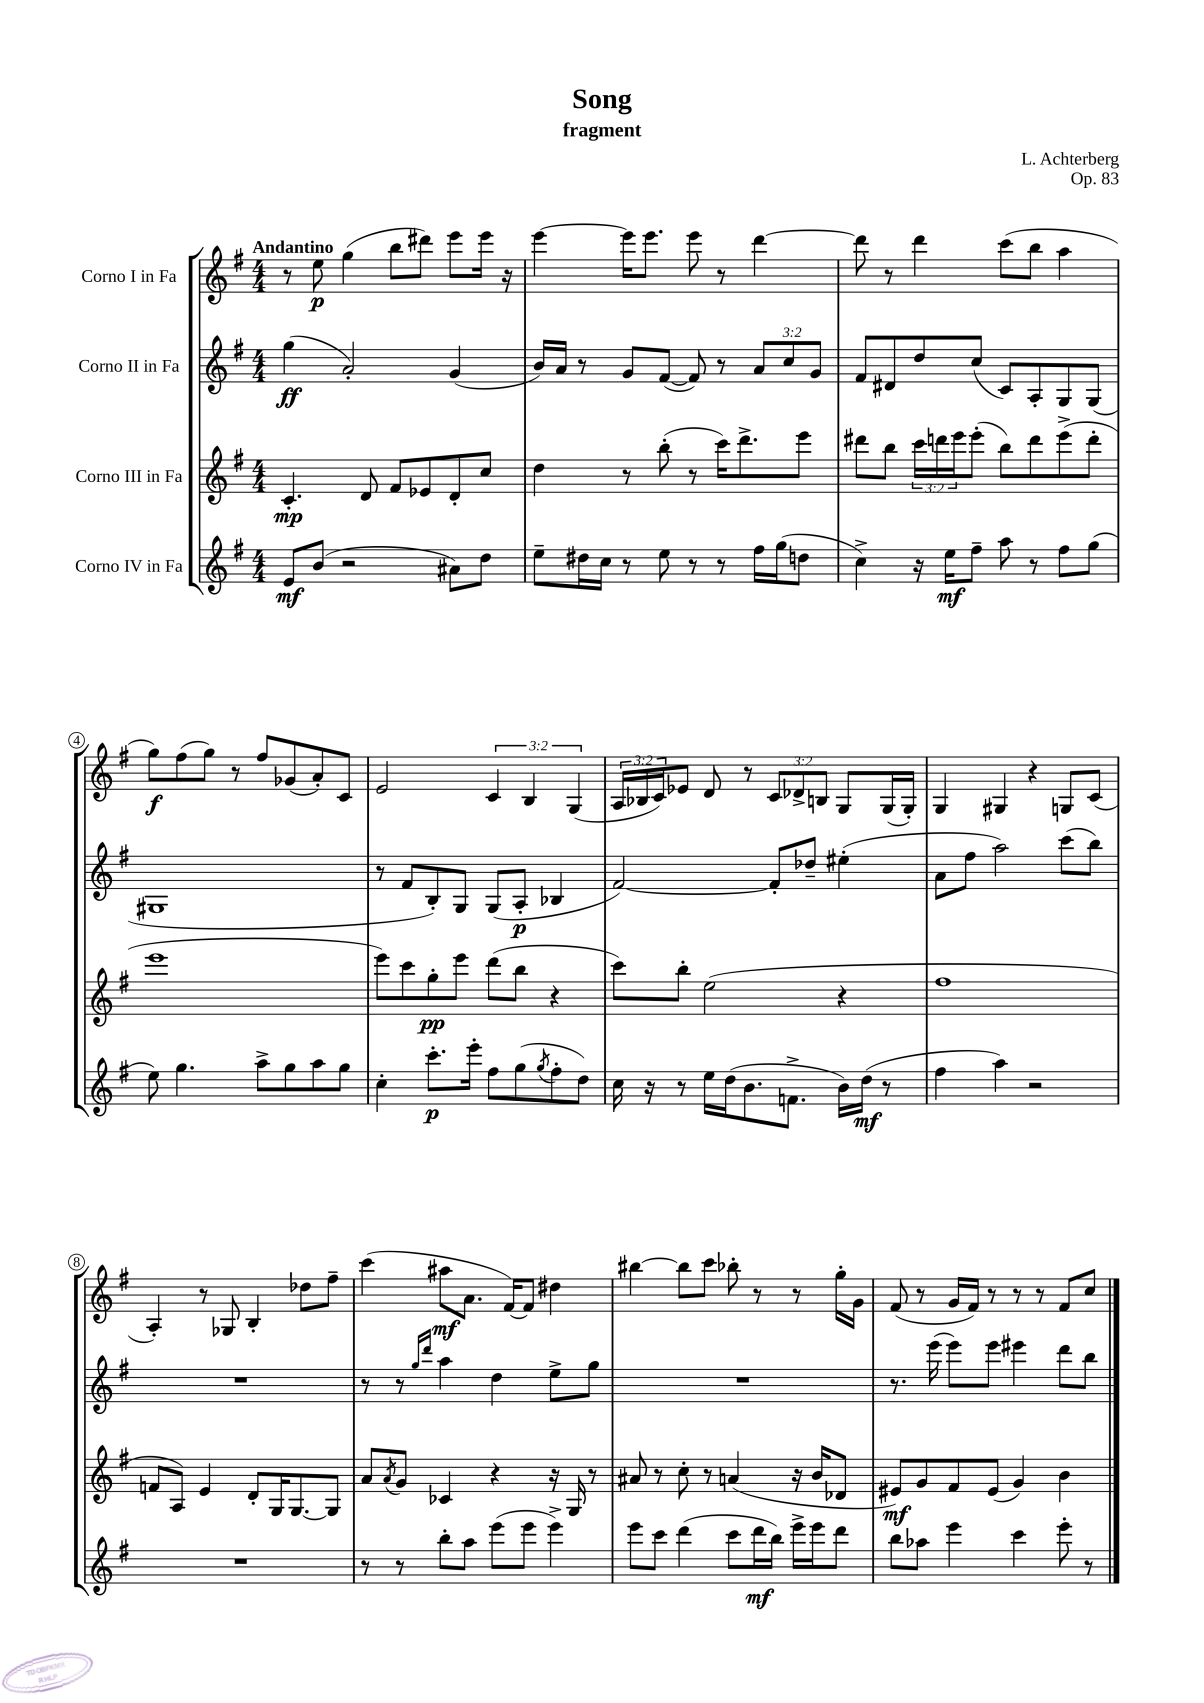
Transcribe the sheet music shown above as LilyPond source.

\header { title = "Song" composer = "L. Achterberg" subtitle = "fragment" opus = "Op. 83" }
<<
\new StaffGroup <<
\new Staff = "s0" \with { instrumentName = "Corno I in Fa" } {
    \clef treble \key g \major \numericTimeSignature \time 4/4 \override Staff.TupletNumber.text = #tuplet-number::calc-fraction-text \tempo "Andantino"
    r8 e''8\p g''4( b''8 dis'''8) e'''8 e'''16 r16 |
    e'''4~ e'''16 e'''8. e'''8 r8 d'''4~ |
    d'''8 r8 d'''4 c'''8( b''8 a''4 |
    g''8\f) fis''8( g''8) r8 fis''8 ges'8( a'8-.) c'8 |
    e'2 \tuplet 3/2 { c'4 b4 g4( } |
    \tuplet 3/2 { a16 bes16 c'16) } ees'8 d'8 r8 \tuplet 3/2 { c'8 des'8-> b8 } g8 g16( g16-.) |
    g4 gis4 r4 g8 c'8( |
    a4-.) r8 ges8 b4-. des''8 fis''8-- |
    c'''4( ais''8\mf a'8. fis'16~) fis'8 dis''4 |
    bis''4~ bis''8 c'''8 bes''8-. r8 r8 g''16-. g'16 |
    fis'8( r8 g'16 fis'16) r8 r8 r8 fis'8 c''8 \bar "|." |
}
\new Staff = "s1" \with { instrumentName = "Corno II in Fa" } {
    \clef treble \key g \major \numericTimeSignature \time 4/4 \override Staff.TupletNumber.text = #tuplet-number::calc-fraction-text
    g''4\ff( a'2-.) g'4( |
    b'16) a'16 r8 g'8 fis'8~( fis'8) r8 \tuplet 3/2 { a'8 c''8 g'8 } |
    fis'8 dis'8 d''8 c''8( c'8) a8-. g8 g8( |
    gis1 |
    r8 fis'8 b8-.) g8 g8( a8-.\p bes4 |
    fis'2~) fis'8-. des''8-- eis''4-.( |
    a'8 fis''8 a''2) c'''8( b''8) |
    R1 |
    r8 r8 \grace { g''16 d'''16 } a''4 d''4 e''8-> g''8 |
    R1 |
    r8. e'''16( e'''8) e'''8 eis'''4 d'''8 b''8 \bar "|." |
}
\new Staff = "s2" \with { instrumentName = "Corno III in Fa" } {
    \clef treble \key g \major \numericTimeSignature \time 4/4 \override Staff.TupletNumber.text = #tuplet-number::calc-fraction-text
    c'4.-.\mp d'8 fis'8 ees'8 d'8-. c''8 |
    d''4 r8 b''8-.( r8 c'''16) d'''8.-> e'''8 |
    dis'''8 b''8 \tuplet 3/2 { c'''16 d'''16 e'''16 } e'''8-.( b''8) d'''8 e'''8->( d'''8-. |
    e'''1 |
    e'''8) c'''8 g''8-.\pp e'''8 d'''8( b''8 r4 |
    c'''8) b''8-. e''2( r4 |
    fis''1 |
    f'8 a8) e'4 d'8-. g16 g8.~ g8 |
    a'8 \acciaccatura { a'8 } g'8 ces'4 r4 r16 g16 r8 |
    ais'8 r8 c''8-. r8 a'4( r16 b'16 des'8 |
    eis'8\mf) g'8 fis'8 eis'8( g'4) b'4 \bar "|." |
}
\new Staff = "s3" \with { instrumentName = "Corno IV in Fa" } {
    \clef treble \key g \major \numericTimeSignature \time 4/4
    e'8\mf b'8( r2 ais'8) d''8 |
    e''8-- dis''16 c''16 r8 e''8 r8 r8 fis''16 g''16( d''8 |
    c''4->) r16 e''16\mf fis''8-- a''8 r8 fis''8 g''8( |
    e''8) g''4. a''8-> g''8 a''8 g''8 |
    c''4-. c'''8.-.\p e'''16-. fis''8 g''8( \acciaccatura { g''8 } fis''8-. d''8) |
    c''16 r16 r8 e''16 d''16( b'8. f'8.-> b'16) d''16\mf( r8 |
    fis''4 a''4) r2 |
    R1 |
    r8 r8 b''8-. a''8 e'''8( e'''8 e'''4->) |
    e'''8 c'''8 d'''4( c'''8 d'''16\mf b''16) e'''16-> e'''16 d'''8 |
    b''8 aes''8 e'''4 c'''4 e'''8-. r8 \bar "|." |
}
>>
>>
\layout { \context { \Score \override BarNumber.stencil = #(make-stencil-circler 0.1 0.3 ly:text-interface::print) } }
